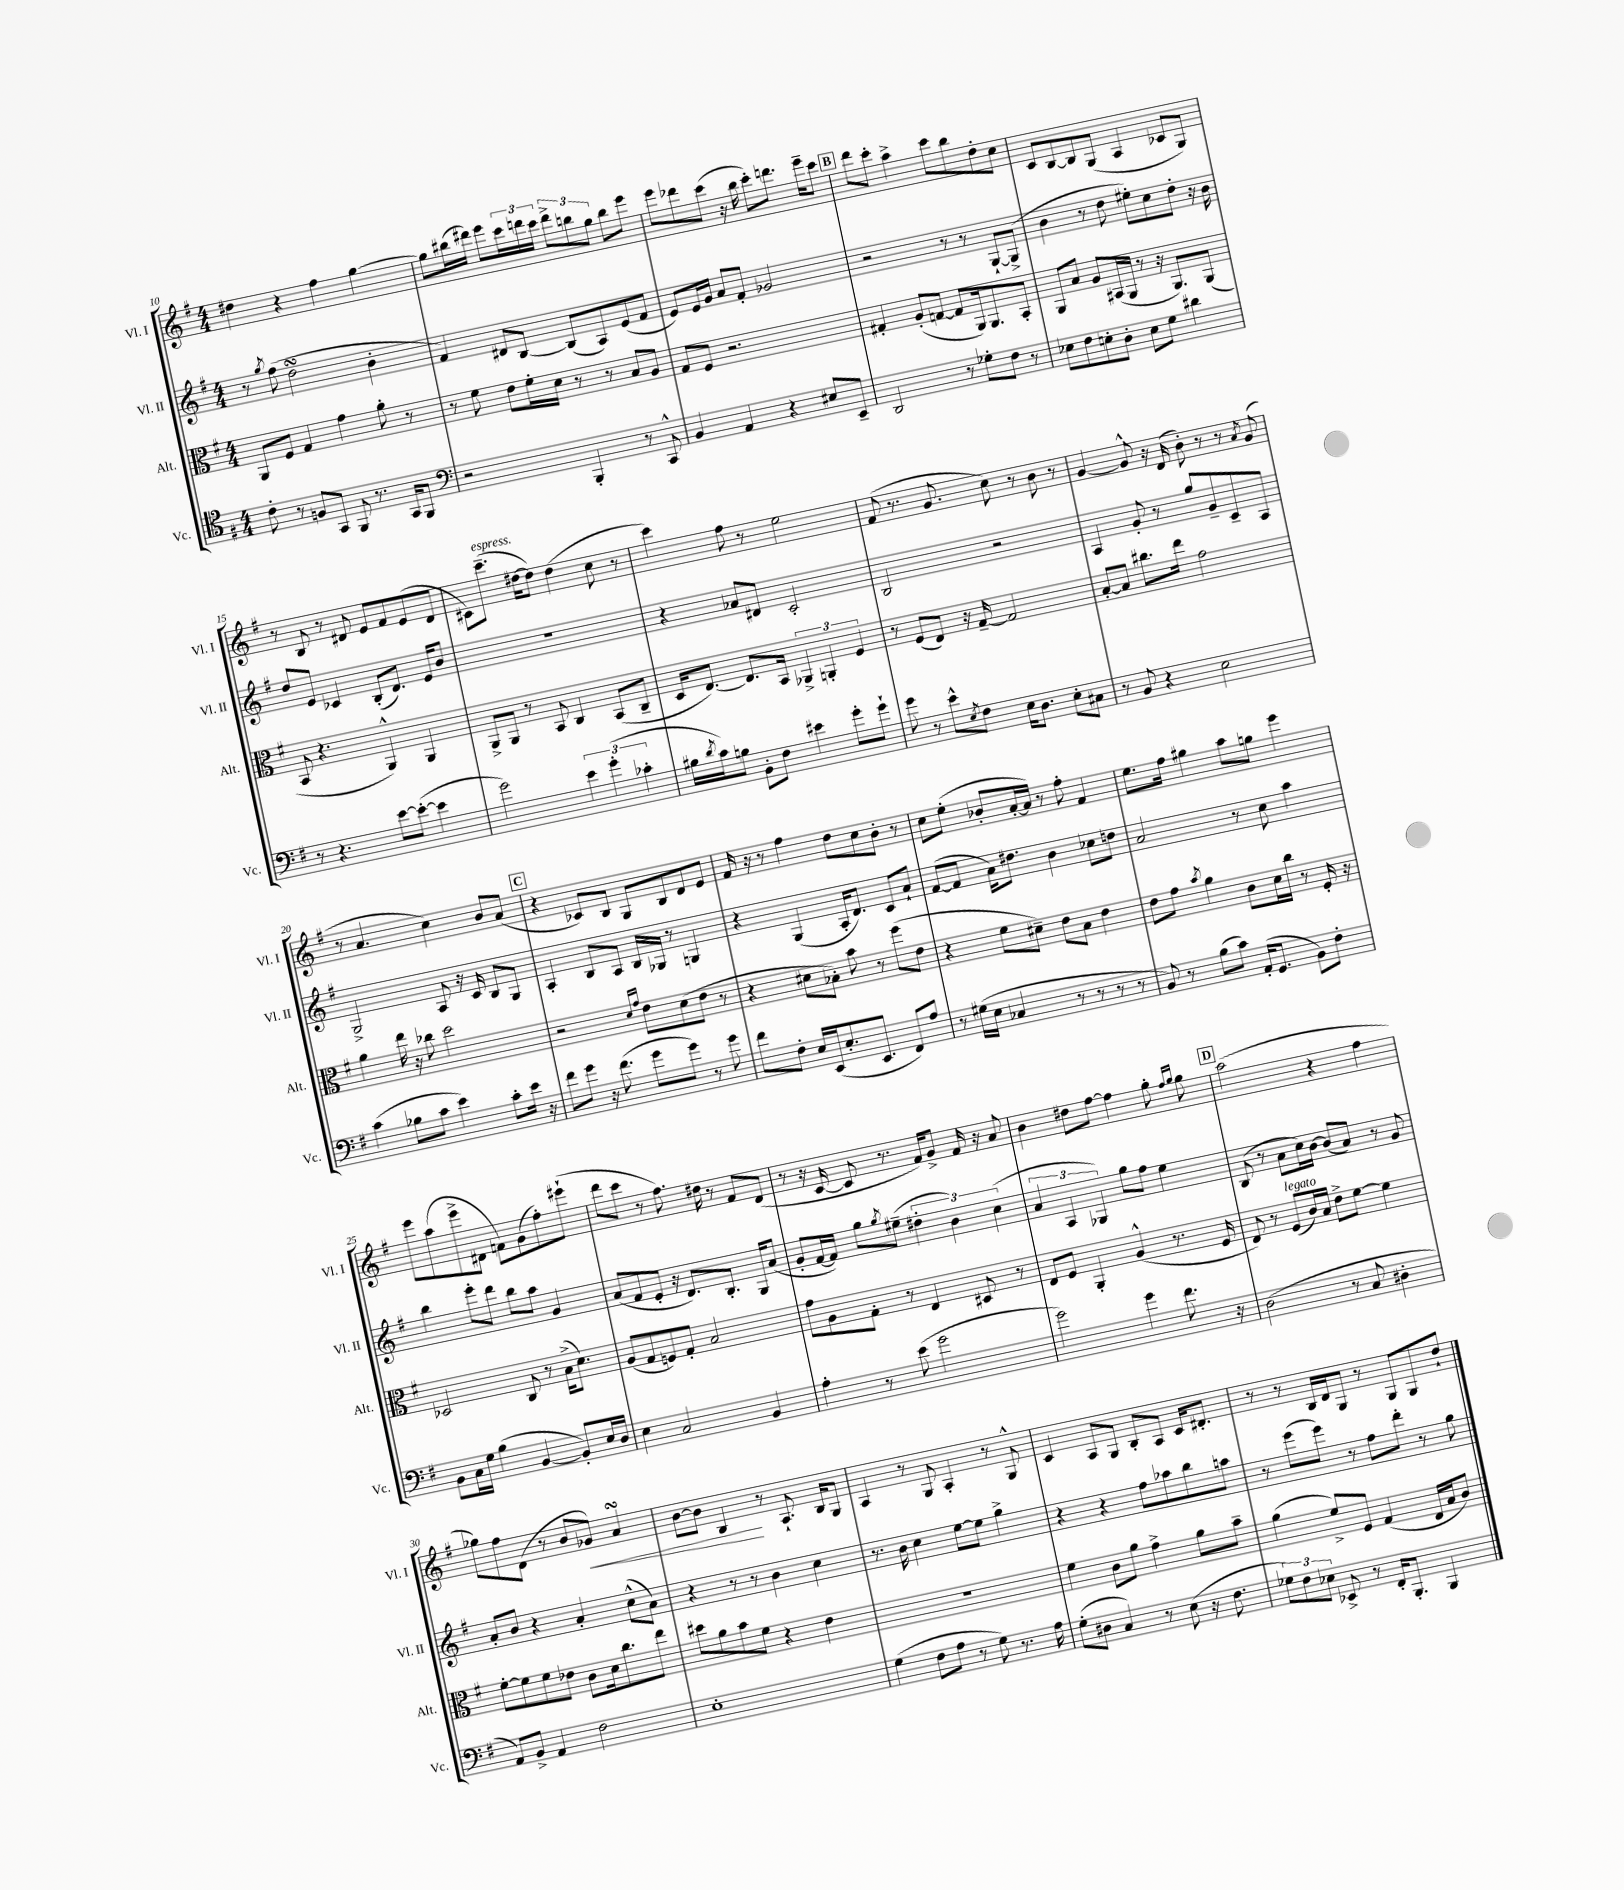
<<
\new StaffGroup <<
\new Staff = "s0" \with { instrumentName = "Vl. I" shortInstrumentName = "Vl. I" } {
    \clef treble \key g \major \numericTimeSignature \time 4/4
    dis''4 r4 fis''4 g''4~ |
    g''8 bis''16( dis'''16) e'''8 \tuplet 3/2 { c'''16 d'''16 c'''16 } \tuplet 3/2 { d'''8-> b''8 g''8 } b''8 e'''8 |
    e'''8 des'''8 c'''8( r16 b''16 c'''8-.) d'''8. e'''16-- c'''8 |
    \mark \markup { \box "B" } d'''8 c'''8-. a''4-> c'''8 b''8 d''8-. c''8 |
    c'8 b8~ b8 g8( a4 ces'8 g8) |
    r8 b8 r8 dis'8 e'8 fis'8 e'8( dis'8 |
    cis'8) c'''8.--^\markup { \italic "espress." }( dis''16~ dis''8) dis''4( c''8 r8 |
    c'''4) fis''8 r8 e''2 |
    fis'8( r8. g'8. c''8) r8 b'8 r8 |
    g'4~ g'8-^ r16 d'16( b'8-.) r8 r8 \acciaccatura { a'8 } g'8( |
    r8 a'4. c''4) b'8 a'8( |
    \mark \markup { \box "C" } r4 ces'8) b8 g8 b8 d'8 e'8 |
    fis'16 r16 r8 fis''4 d''8 c''8 b'8-. r8 |
    c''8 e''8-.( bes'8-. a'16~-. a'16) r8 fis''8-. fis'4 |
    e''8. fis''16 gis''4 a''8 g''8 e'''4 |
    e'''8 a''8( e'''8-> dis'8 f'8) g'8( fis''8-.) eis'''8-!( |
    d'''8 c'''8 r8 fis''8.) dis''16 r8 fis'8 d'8( |
    r8 r16 c'16~ c'8 r8. fis'16) g'8-> fis'16 r16 a'8 |
    b'4 dis''8 fis''8~ fis''4 g''8-. \grace { fis''16 g''16 } g''8 |
    \mark \markup { \box "D" } a''2( r4 fis''4 |
    ges''8) fis''8 d'8( r8 b'8 ges'8\<) a'4\turn |
    b'8~ b'8 b4\! r8 a8.-! b16 g8 |
    a4 r8 g8 a4-. r8 g8-^ |
    c'4 a8 g8 b8-. a8 c'16 dis'8.-. |
    r8 r8 b16 d'16 g8 r8 g8 g8 d''8-! \bar "|." |
}
\new Staff = "s1" \with { instrumentName = "Vl. II" shortInstrumentName = "Vl. II" } {
    \clef treble \key g \major \numericTimeSignature \time 4/4
    r8 \acciaccatura { g''8 } fis''8( d''2\turn b'4-. |
    fis'4) dis'8 b8~ b8( a8) e'8( fis'8 |
    e'8) e'16 g'16 a'8 fis'8-. ges'2 |
    \mark \markup { \box "B" } r2 r8 r8 g8~-! g8->( |
    b'4 r8 d''8 eis''8-.) c''8 d''8-. r16 b'16 |
    d''8 e'8 ces'4 b8-.( d'8.) e'16 b'8 |
    R1 |
    r4 aes'8 dis'8 c'2-. |
    b2 r2 |
    a4 g'8-. r8 g''8 g'8-- c'8-- a8 |
    g2-> a8 r16 c'16 b8 g8 |
    \mark \markup { \box "C" } a4-. b8 a8 b16 ges16 r8 g4 |
    r4 g4( a16-. d'8.) c'8 a'8-! |
    fis'8~( fis'8 a'16) dis''8. b'4 ces''8 d''8 |
    a'2 r8 c''8 a''4 |
    b''4 e'''8-. d'''8 b''8 a''8 g'4 |
    a'8( fis'8 e'8-. r16 d'8.) b8.-. g16 a'8( |
    g'8-. fis'16~ fis'16) g''8 \acciaccatura { g''8 } eis''8--( \tuplet 3/2 { dis''4-. b'4) c''4( } |
    \tuplet 3/2 { a'4 a4 ges4) } g''8 fis''8 e''4 |
    \mark \markup { \box "D" } b8( r8 a'8 c''16) b'16~ b'8( a'8) r8 g'8 |
    a'8-. b'8 r4 a'4-. c''8-^( a'8) |
    r4 r8 r8 b'4 c''4 |
    r8. b'16 c''4 e''8~ e''8 g''4-> |
    r4 r4 fis''8 aes''8 b''8 a''8 |
    r8 e'''8( e'''8) r8 fis''8 d'''8-. r8 g''8 \bar "|." |
}
\new Staff = "s2" \with { instrumentName = "Alt." shortInstrumentName = "Alt." } {
    \clef alto \key g \major \numericTimeSignature \time 4/4
    a,8 fis8 g4 g'4 a'8-. r8 |
    r8 fis'8 e'8 fis'16-. d'16 r8 r8 b8 a8 |
    g8 fis8 r2. |
    \mark \markup { \box "B" } gis4-. a8-.( g8~ g8 a,16) a,8. b,8-. |
    a,8 b8 a8 bis,16( a,16 r8 r16 a,8.) a,8( |
    b,8 r4. a,4-^) a,4 |
    a,8-> a,8 r8 b,8 c4 b,8( c8-- |
    d16 e8.~) e8. b,16 \tuplet 3/2 { aes,4-> a,4-. fis4 } |
    r8 fis8( e8) r16 g16~-- g2 |
    b8~-. b8 cis''8. e''16 g'2 |
    a'4 e''16 r16 ces''8 d''2 |
    \mark \markup { \box "C" } r2 \grace { d'16 g'16 } e'8 d'8( e'8 r8 |
    r4 dis'8 bes8-.) b'8 r8 fis''8( e'8 |
    r4 fis'8 dis'8--) e'8 b8 e'4 |
    e'8 g'8 \acciaccatura { b'8 } a'4 c'8 d'16 c''16 r8 fis16-. r16 |
    des2 c8 r8 b16->( d'8.) |
    a8( g8 f8) g8-. b2 |
    g'8 a8 g8-. r8 e4 dis8 r8 |
    e8 fis8 a,4-. a4-^( r8. fis16 |
    \mark \markup { \box "D" } e8) r8 fis8^\markup { \italic "legato" }( c'16) b16 e'8-> fis'8~ fis'4 |
    fis'8~-. fis'8 fis'8 ees'8 c'8 d'16 c''8. e''8 |
    dis''8 a'8 b'8 fis'8 r4 e'4 |
    R1 |
    fis'4 c'8 a'8 g'4-> a'8 b'8-- |
    a'4( fis'8->) fis8 g4( e16 b16 c'8) \bar "|." |
}
\new Staff = "s3" \with { instrumentName = "Vc." shortInstrumentName = "Vc." } {
    \clef tenor \key g \major \numericTimeSignature \time 4/4
    c'8-. r8 f8 g,8 fis,8 r8. g,16 fis,8 |
    \clef bass r2 b,,4-. r8 c,8-^ |
    b,4 a,4 r4 eis8 e,8-- |
    \mark \markup { \box "B" } d,2 r8 ges8-. fis8 r8 |
    ees8 fis8 e8-. d8-. e8 g8 dis'4 |
    r8 r4. e'8~ e'8~-.( e'4 |
    g'2) \tuplet 3/2 { e'4 g'4-.( ces'4-. } |
    bis16 \acciaccatura { d'8 } c'16) b8 b,8-. fis8 eis'4 g'8-. g'8-! |
    g'8 r8 e'8-^ \acciaccatura { e8 } fis8 e16 d8. e8-. cis8 |
    r8 b,8 r4 e2 |
    c'4( bes8 c'8 e'4) c'8-. e'16 r16 |
    \mark \markup { \box "C" } fis'8 g'8 r16 fis'8.( g'8 g'8) r8 g'8 |
    fis'8 fis8-. e16 e,16( e8.-. e,8. fis,8) a8 |
    r8 gis16( e16 ces4 r8 r8 r8 r8 |
    b,8) r8 b8( c'8) a,16-.( g,8. b,8) fis8-. |
    b,8 c16 g16 b4( b,4~ b,8-.) e16 d16 |
    e4 c2 b,4 |
    a4-. r8 e'8( g'2 |
    g'2) g'4 fis'8. r16 |
    \mark \markup { \box "D" } d2( r8 c8 dis4-. |
    a,8) b,8-> a,4 fis2 |
    e1-. |
    g4( fis8 a8 r8 g8) r8. a16 |
    g8-.( dis8 c4) r8 e8( r16 fis8. |
    \tuplet 3/2 { ges8) fis8 ees8 } ees,8-> r8 fis,16-. b,,8.-. b,,4 \bar "|." |
}
>>
>>
\layout { \context { \Score currentBarNumber = #10 } }
